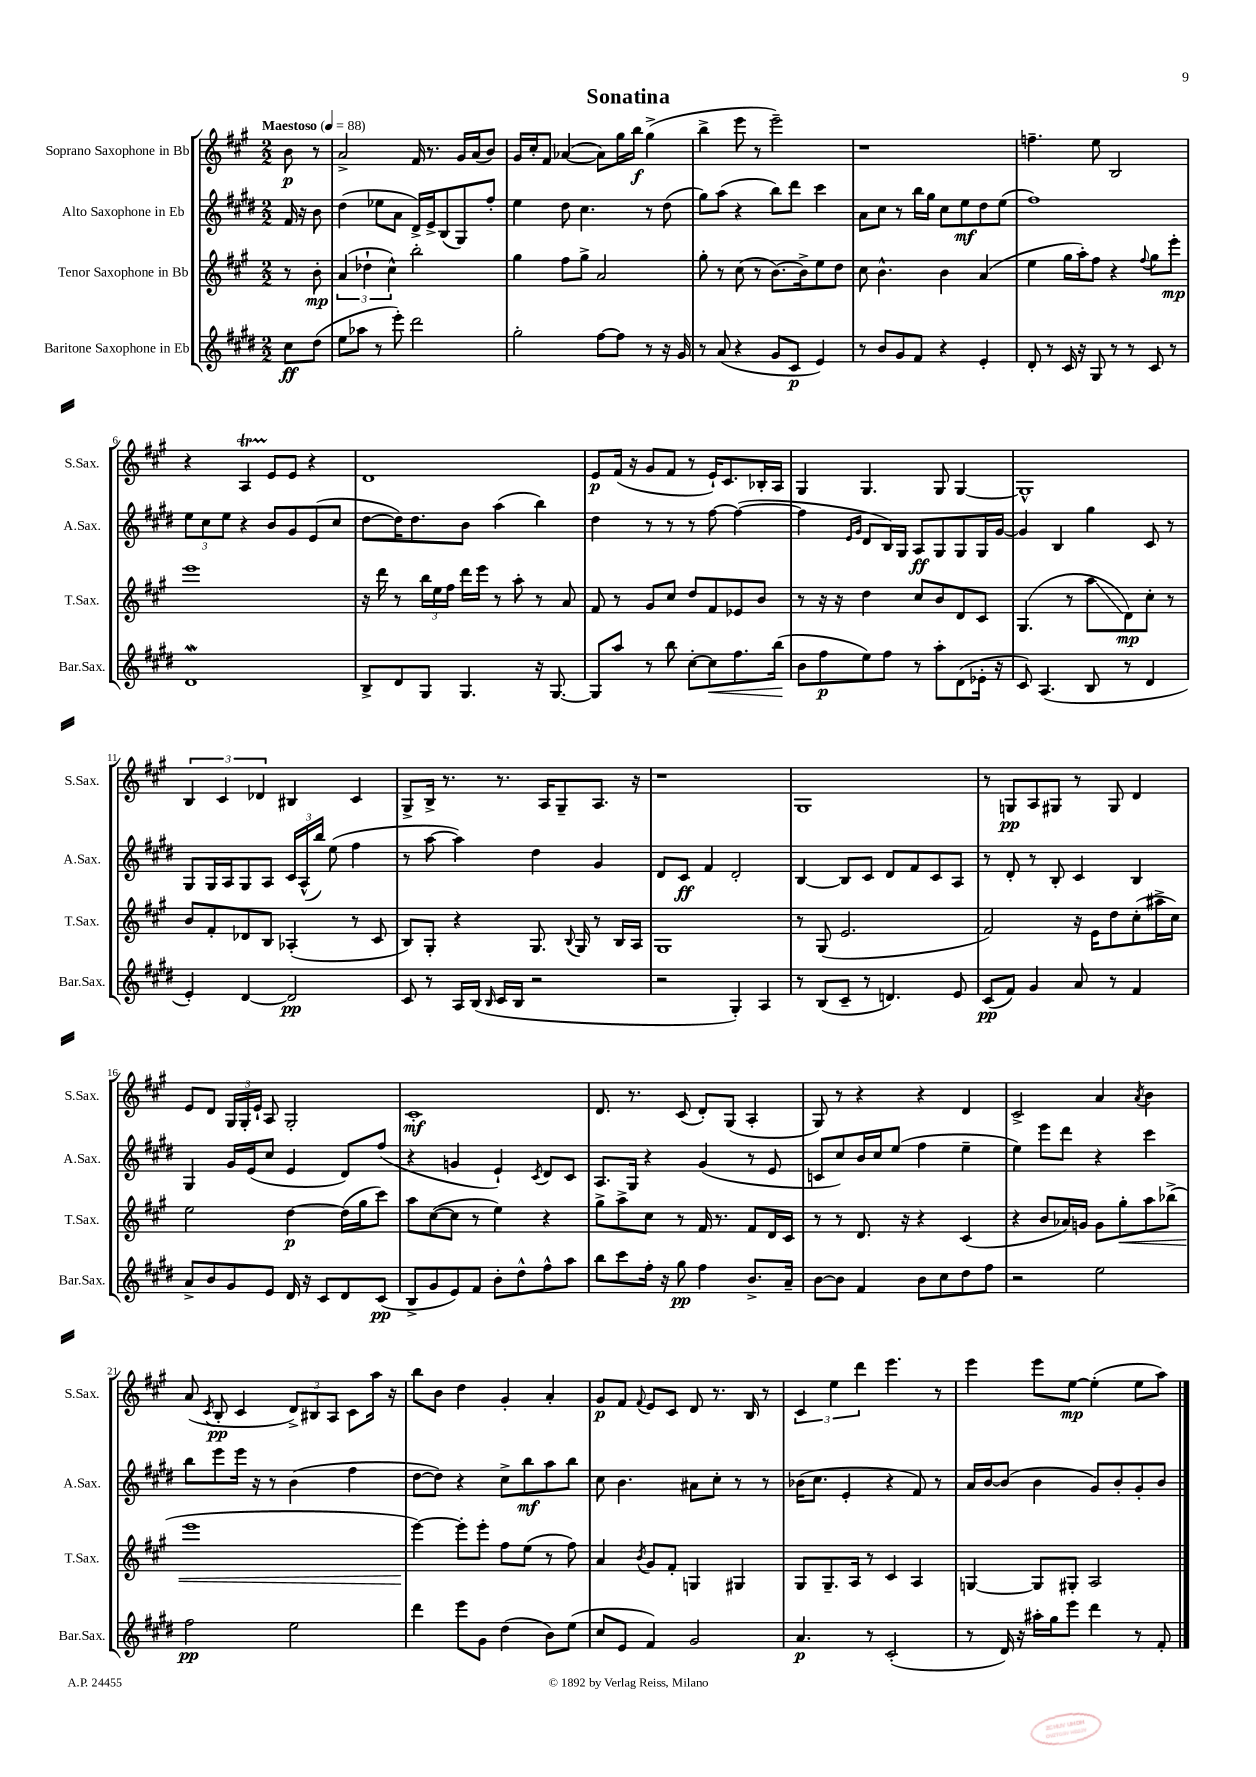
\header { title = "Sonatina" }
<<
\new StaffGroup <<
\new Staff = "s0" \with { instrumentName = "Soprano Saxophone in Bb" shortInstrumentName = "S.Sax." } {
    \clef treble \key a \major \numericTimeSignature \time 2/2 \partial 4 \tempo "Maestoso" 4 = 88
    \autoBeamOff b'8\p r8 |
    a'2-> fis'16 r8. gis'16[ a'16( b'8]) |
    gis'16[ cis''16-. fis'8] aes'4~( aes'8[) gis''16 b''16]\f gis''4->( |
    b''4-> e'''8 r8 e'''2--) |
    r1 |
    f''4.-- e''8 b2 |
    r4 a4\startTrillSpan e'8[\stopTrillSpan e'8] r4 |
    d'1 |
    e'8[\p fis'16]( r16 gis'8[ fis'8] r8 e'16[-!) cis'8. bes16-. a16] |
    gis4 gis4. gis8 gis4~ |
    gis1-^ |
    \tuplet 3/2 { b4 cis'4 des'4 } bis4 cis'4 |
    gis8[-> b16]-> r8. r8. a16[ gis8-- a8.] r16 |
    r1 |
    gis1 |
    r8 g8[\pp a8 gis8] r8 gis8 d'4 |
    e'8[ d'8] \tuplet 3/2 { gis16[ gis16-. e'16]-! } a8 gis2-. |
    cis'1-.\mf |
    d'8. r8. cis'8( d'8[-.) gis8]( a4-. |
    gis8) r8 r4 r4 d'4 |
    cis'2-> a'4 \acciaccatura { a'8 } b'4 |
    a'8( \acciaccatura { cis'8 } b8-.\pp cis'4 \tuplet 3/2 { d'8[->) bis8 a8] } cis'8[ a''16] r16 |
    b''8[ b'8] d''4 gis'4-. a'4-. |
    gis'8[\p fis'8] \appoggiatura { fis'8 } e'8[ cis'8] d'8 r8. b16 r8 |
    \tuplet 3/2 { cis'4 e''4 d'''4 } e'''4. r8 |
    e'''4 e'''8[ e''8]~\mp e''4-.( e''8[ a''8]) \bar "|." |
}
\new Staff = "s1" \with { instrumentName = "Alto Saxophone in Eb" shortInstrumentName = "A.Sax." } {
    \clef treble \key e \major \numericTimeSignature \time 2/2 \partial 4
    \autoBeamOff fis'16 r16 b'8 |
    dis''4( ees''8[ a'8] dis'16[->) e'16-> b8( gis8) fis''8]-. |
    e''4 dis''8 cis''4. r8 dis''8( |
    gis''8[) a''8]( r4 b''8[) dis'''8] cis'''4 |
    a'8[ cis''8] r8 b''16[ gis''16] cis''8[ e''8\mf dis''8 e''8]( |
    fis''1) |
    \tuplet 3/2 { e''8[ cis''8 e''8] } r4 b'8[ gis'8 e'8( cis''8] |
    dis''8[~ dis''16) dis''8. b'8] a''4( b''4) |
    dis''4 r8 r8 r8 fis''8~ fis''4~( |
    fis''4 \grace { e'16[ gis'16] } dis'8[ b16) gis16] a8[\ff gis8 gis8 gis16 gis'16]~ |
    gis'4 b4 gis''4 cis'8 r8 |
    gis8[ gis16 a16 gis8 a8] \tuplet 3/2 { cis'16[ a16-^( b''16]) } e''8( fis''4 |
    r8 a''8~ a''4) dis''4 gis'4 |
    dis'8[ cis'8]\ff fis'4 dis'2-. |
    b4~ b8[ cis'8] dis'8[ fis'8 cis'8 a8] |
    r8 dis'8-. r8 b8-. cis'4 b4 |
    gis4 gis'16[ e'16( cis''8] e'4 dis'8[) fis''8]( |
    r4 g'4 e'4-!) \acciaccatura { cis'8 } dis'8[ cis'8] |
    a8.[ gis16] r4 gis'4( r8 e'8 |
    c'8[ cis''8) b'16 cis''16 e''8]( fis''4 e''4-- |
    e''4) e'''8[ dis'''8] r4 cis'''4 |
    b''8[ e'''8 e'''16] r16 r8 b'4( fis''4 |
    dis''8[~ dis''8]) r4 cis''8[-> b''8\mf a''8 b''8] |
    cis''8 b'4. ais'8[ cis''8]-. r8 r8 |
    bes'16[( cis''8.] e'4-. r4 fis'8) r8 |
    a'16[ b'16~ b'8]( b'4 gis'8[) b'8-. gis'8-. b'8] \bar "|." |
}
\new Staff = "s2" \with { instrumentName = "Tenor Saxophone in Bb" shortInstrumentName = "T.Sax." } {
    \clef treble \key a \major \numericTimeSignature \time 2/2 \partial 4
    \autoBeamOff r8 b'8-.\mp |
    \tuplet 3/2 { a'4( des''4-! cis''4-^) } b''2-. |
    gis''4 fis''8[ gis''8]-> a'2 |
    gis''8-. r8 cis''8( r8 b'8.[~) b'16-> e''8 d''8] |
    cis''8 b'4.-^ b'4 a'4( |
    e''4 gis''16[ a''16-.) fis''8] r4 \appoggiatura { fis''8 } gis''8[ e'''8]-.\mp |
    e'''1 |
    r16 d'''16 r8 \tuplet 3/2 { b''16[ e''16 fis''16] } d'''16[ e'''16] r8 a''8-. r8 a'8 |
    fis'8 r8 gis'8[ cis''8] d''8[ fis'8 ees'8 b'8] |
    r8 r16 r16 d''4 cis''8[ b'8 d'8 cis'8] |
    gis4.( r8 a''8[\glissando d'8\mp) cis''8]-. r8 |
    b'8[ fis'8-. des'8 b8] aes4-.( r8 cis'8 |
    b8[) gis8]-. r4 gis8. \appoggiatura { b8 } gis16 r8 b16[ a16] |
    gis1 |
    r8 gis8( e'2. |
    fis'2) r16 e'16[ d''8 cis''8-.( ais''16-> cis''16]) |
    e''2 d''4~\p d''16[( gis''16 cis'''8]) |
    a''8[ cis''8~( cis''8] r8 e''4) r4 |
    gis''8[-> a''8-> cis''8] r8 fis'16 r8. fis'8[ d'16 cis'16] |
    r8 r8 d'8. r16 r4 cis'4( |
    r4 b'8[ aes'16) g'16] g'8[ gis''8-.\< a''8 bes''8]->( |
    e'''1 |
    e'''4~\!) e'''8[-. e'''8]-. fis''8[ e''8]( r8 fis''8) |
    a'4 \acciaccatura { b'8 } gis'8[ fis'8]-. g4 gis4 |
    gis8[ gis8.-- a16] r8 cis'4 a4 |
    g4~ g8[ gis8]-. a2 \bar "|." |
}
\new Staff = "s3" \with { instrumentName = "Baritone Saxophone in Eb" shortInstrumentName = "Bar.Sax." } {
    \clef treble \key e \major \numericTimeSignature \time 2/2 \partial 4
    \autoBeamOff cis''8[\ff dis''8]( |
    e''8[ aes''8] r8 e'''8-.) dis'''2 |
    gis''2-. fis''8[~ fis''8] r8 r16 gis'16 |
    r8 a'8( r4 gis'8[ cis'8]\p e'4) |
    r8 b'8[ gis'8 fis'8] r4 e'4-. |
    dis'8-. r8 cis'16 r16 gis8 r8 r8 cis'8 r8 |
    dis'1\mordent |
    b8[-> dis'8 gis8] gis4. r16 gis8.~ |
    gis8[ a''8] r8 b''8 cis''8[~-. cis''8\< fis''8. b''16]\!( |
    b'8[ fis''8\p e''8) fis''8] r8 a''8[-. dis'8( ees'16]-. r16 |
    cis'8) a4.( b8 r8 dis'4 |
    e'4-.) dis'4~ dis'2\pp |
    cis'8 r8 a16[ b16]( \grace { b16 } cis'16[ b16] r2 |
    r2 gis4-.) a4 |
    r8 b8[( cis'8]-- r8 d'4.) e'8 |
    cis'8[\pp( fis'8]) gis'4 a'8 r8 fis'4 |
    a'8[-> b'8 gis'8 e'8] dis'16 r16 cis'8[ dis'8 cis'8]\pp( |
    b8[-> gis'8 e'8) fis'8] b'8[-. dis''8-^ fis''8-^ a''8] |
    b''8[ cis'''8 fis''16]-. r16 gis''8\pp fis''4 b'8.[-> a'16]-- |
    b'8[~ b'8] fis'4 b'8[ cis''8 dis''8 fis''8] |
    r2 e''2 |
    fis''2\pp e''2 |
    dis'''4 e'''8[ gis'8] dis''4( b'8[) e''8]( |
    cis''8[ e'8] fis'4) gis'2 |
    a'4.\p r8 cis'2-.( |
    r8 dis'16) r16 ais''16[-. gis''16 e'''8] dis'''4 r8 fis'8-. \bar "|." |
}
>>
>>
